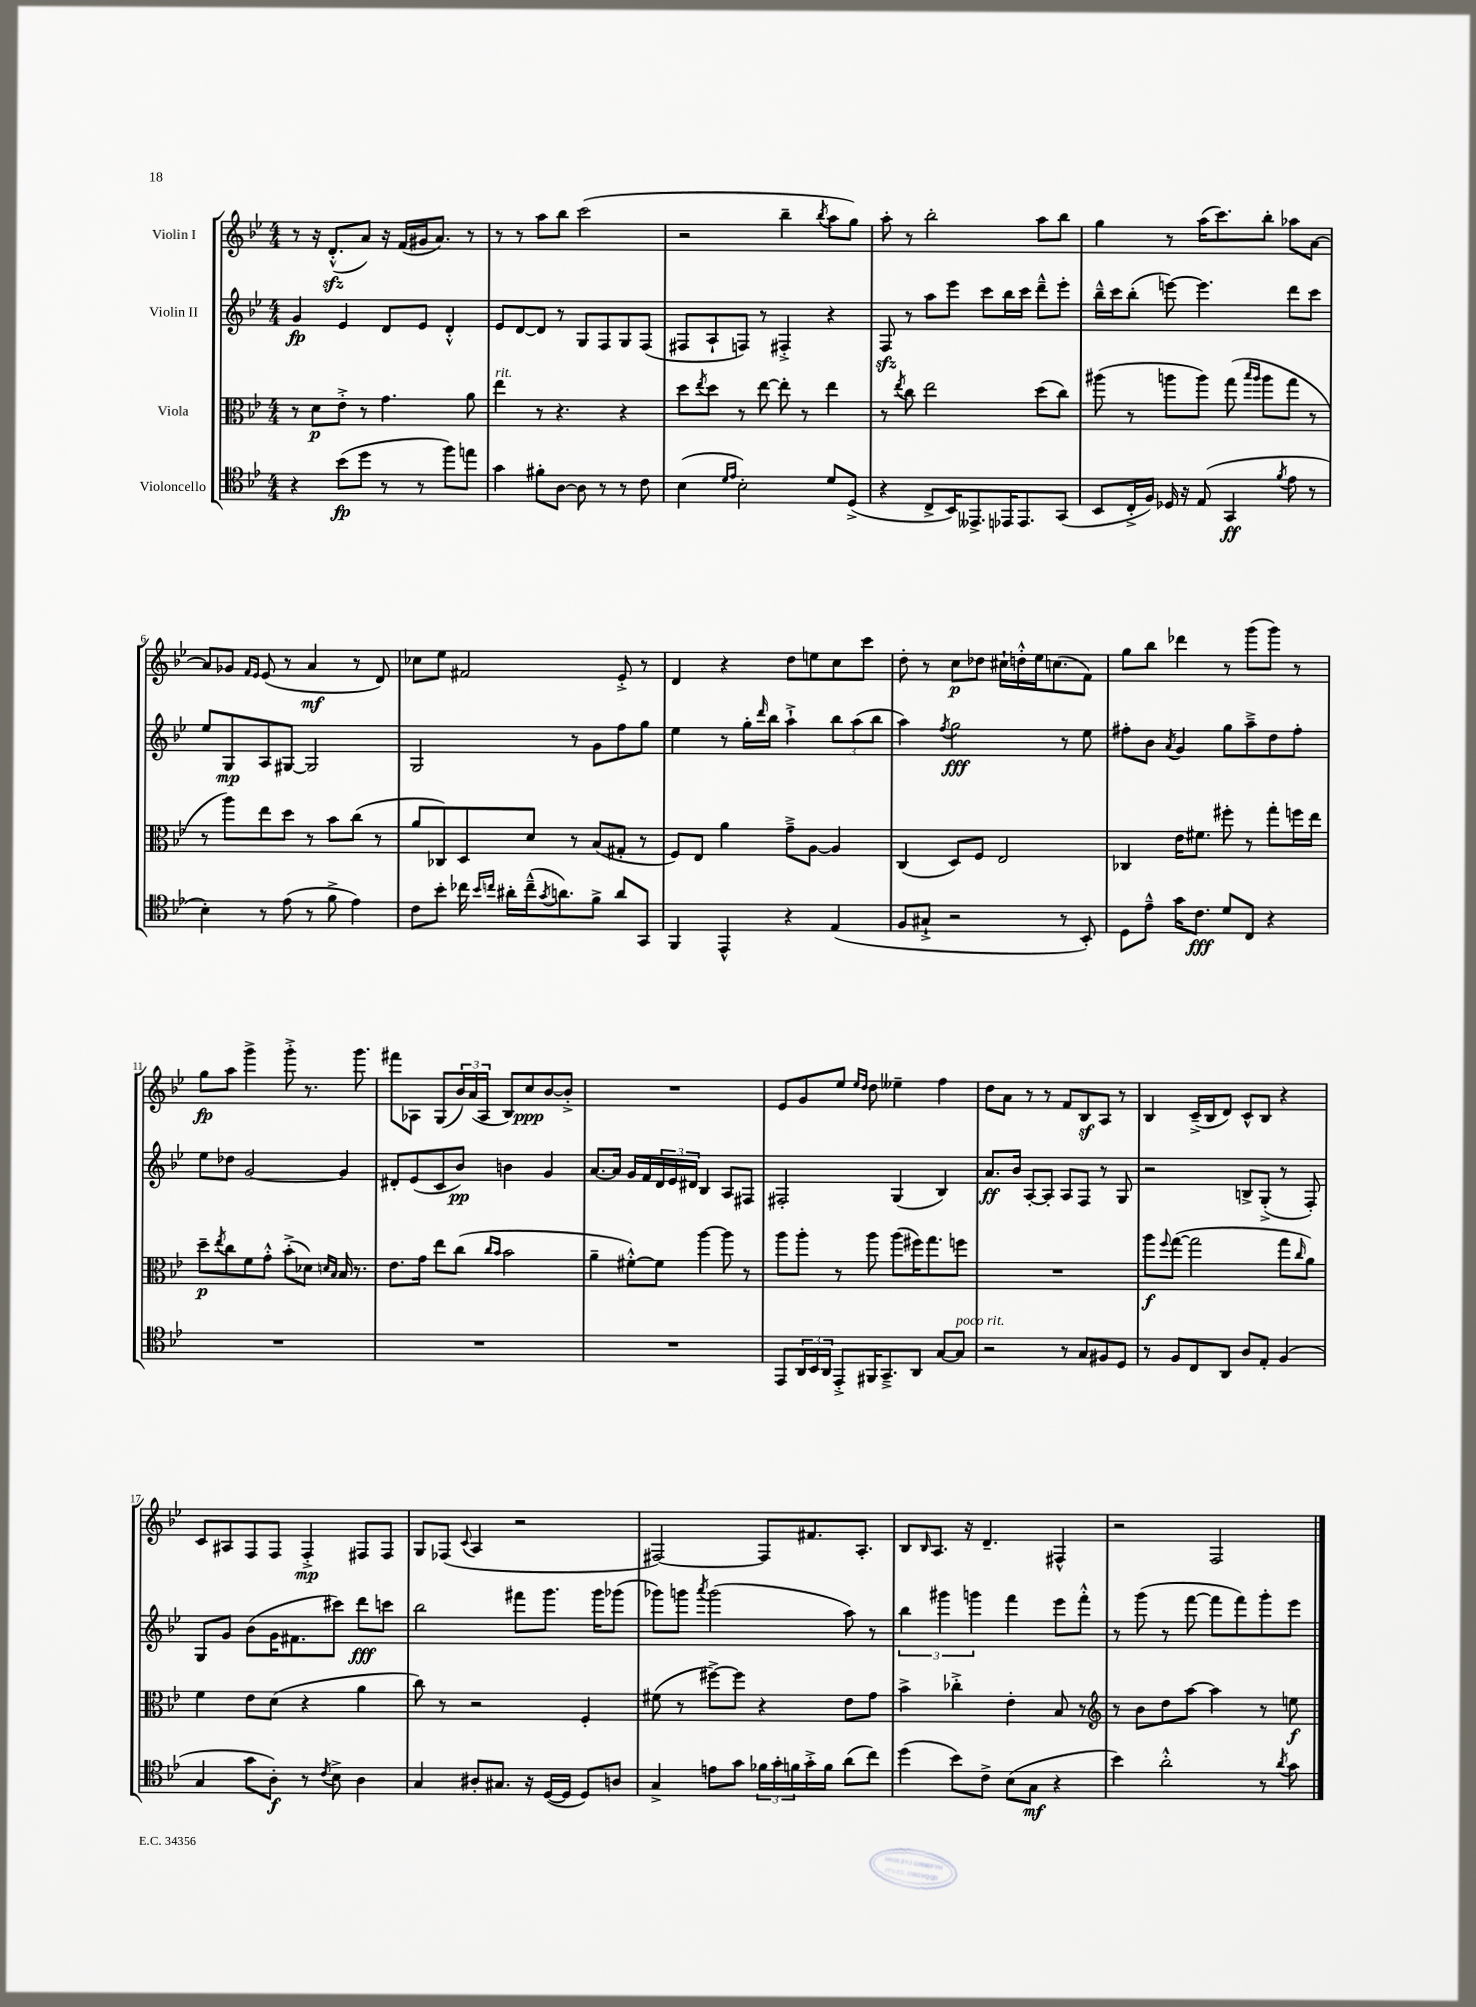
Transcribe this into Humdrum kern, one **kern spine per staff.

**kern	**dynam	**kern	**dynam	**kern	**dynam	**kern	**dynam
*part4	*part4	*part3	*part3	*part2	*part2	*part1	*part1
*staff4	*staff4	*staff3	*staff3	*staff2	*staff2	*staff1	*staff1
*I"Violoncello	*	*I"Viola	*	*I"Violin II	*	*I"Violin I	*
*clefC4	*	*clefC3	*	*clefG2	*	*clefG2	*
*k[b-e-]	*	*k[b-e-]	*	*k[b-e-]	*	*k[b-e-]	*
*M4/4	*	*M4/4	*	*M4/4	*	*M4/4	*
=1	=1	=1	=1	=1	=1	=1	=1
4r	.	8r	.	4g/	fp	8r	.
.	.	8d\L	p	.	.	16r	.
.	.	.	.	.	.	(8.dzz'^^/L	.
(8b-\L	fp	8e-'^\J	.	4e-/	.	.	.
8dd\J	.	8r	.	.	.	8a/J)	.
8r	.	4.g\	.	8d/L	.	16r	.
.	.	.	.	.	.	(16f/LL	.
8r	.	.	.	8e-/J	.	16g#X/J	.
.	.	.	.	.	.	8.a/J)	.
8ff\L)	.	.	.	4d'^^/	.	.	.
8een\J	.	8a\	.	.	.	8r	.
=2	=2	=2	=2	=2	=2	=2	=2
!	!	!LO:TX:a:i:t=rit.	!	!	!	!	!
4g\	.	4ee-\	.	8e-/L	.	8r	.
.	.	.	.	[8d/	.	8r	.
8f#X'\L	.	8r	.	8d/J]	.	8aa\L	.
[8A\J	.	4.r	.	8r	.	8bb-\J	.
8A\]	.	.	.	8G/L	.	(2ccc\	.
8r	.	.	.	8F/	.	.	.
8r	.	4r	.	8G/	.	.	.
8c\	.	.	.	(8F/J	.	.	.
=3	=3	=3	=3	=3	=3	=3	=3
(4B-\	.	8dd\L	.	8F#X/L	.	2r	.
.	.	8qee-/	.	.	.	.	.
.	.	8dd\J	.	8A`/	.	.	.
16qqd/LL	.	.	.	.	.	.	.
16qqe-/JJ	.	.	.	.	.	.	.
2B-'\)	.	8r	.	8Fn/J)	.	.	.
.	.	[8ee-\	.	8r	.	.	.
.	.	8ee-'\]	.	4F#X'^/	.	4bb-~\	.
.	.	8r	.	.	.	.	.
.	.	.	.	.	.	8qbb-/	.
8d/L	.	4ee-\	.	4r	.	8aa\L	.
(8D^/J	.	.	.	.	.	8gg\J)	.
=4	=4	=4	=4	=4	=4	=4	=4
4r	.	8r	.	8Fzz/	.	8aa'\	.
.	.	8qee-/	.	.	.	.	.
.	.	8cc\	.	8r	.	8r	.
8C^/L	.	2ee-\	.	8aa\L	.	2bb-'\	.
16BB-/K)	.	.	.	8eee-\J	.	.	.
8.EE--X^/	.	.	.	.	.	.	.
.	.	.	.	8ccc\L	.	.	.
16EE-X/K	.	.	.	16bb-\L	.	.	.
8.EE-/	.	.	.	16ccc\JJ	.	.	.
.	.	(8dd\L	.	8ddd~^^\L	.	8aa\L	.
(8GG/J	.	8cc\J)	.	8eee-'\J	.	8bb-\J	.
=5	=5	=5	=5	=5	=5	=5	=5
8BB-/L	.	(8aa#X\	.	16bb-~^^\LL	.	4gg\	.
.	.	.	.	16ccc\J	.	.	.
16C'^/L	.	8r	.	(8bb-'\J	.	.	.
16F/JJ)	.	.	.	.	.	.	.
16D-X/	.	8aan\L	.	[8eeen\)	.	8r	.
16r	.	.	.	.	.	.	.
(8E-/	.	8aa\J)	.	4.eee\]	.	(16aa\KL	.
.	.	.	.	.	.	8.ccc\)	.
4GG/	ff	(8gg\	.	.	.	.	.
.	.	16qqbb-/LL	.	.	.	.	.
.	.	16qqaa/JJ	.	.	.	.	.
.	.	8aa\L	.	.	.	8bb-'\J	.
8qf/	.	.	.	.	.	.	.
8e-\	.	8gg\J	.	8ddd\L	.	8aa-X\L	.
8r	.	8r	.	8ccc\J	.	[8a\J	.
!!LO:LB:g=z
=6	=6	=6	=6	=6	=6	=6	=6
4B-'\)	.	8r	.	8ee-/L	.	8a/L]	.
.	.	8aa\L)	.	8G/	mp	8g-X/J	.
.	.	.	.	.	.	16qqf/LL	.
.	.	.	.	.	.	16qqe-/JJ	.
8r	.	8ee-\	.	8A/	.	(8e-/	.
(8e-\	.	8dd\J	.	[8G#X/J	.	8r	.
8r	.	8r	.	2G#/]	.	4a/	mf
8f^\	.	8b-\L	.	.	.	.	.
4e-\)	.	(8cc\J	.	.	.	8r	.
.	.	8r	.	.	.	8d/)	.
=7	=7	=7	=7	=7	=7	=7	=7
8c\L	.	8a/L	.	2G/	.	8cc-X\L	.
8b-'\J	.	8C-X/)	.	.	.	8ee-\J	.
16cc-X\	.	8D/	.	.	.	2f#X/	.
16qqb-/LL	.	.	.	.	.	.	.
16qqccn/JJ	.	.	.	.	.	.	.
16a#X'\LL	.	.	.	.	.	.	.
(16cc~^^\J	.	8d/J	.	.	.	.	.
8qg/	.	.	.	.	.	.	.
8.an\)	.	.	.	.	.	.	.
.	.	8r	.	8r	.	.	.
8f^\J	.	(8B-/L	.	8g\L	.	.	.
8a/L	.	8G#X'/J	.	8ff\	.	8e-'^/	.
8GG/J	.	8r	.	8gg\J	.	8r	.
=8	=8	=8	=8	=8	=8	=8	=8
4FF/	.	8F/L)	.	4ee-\	.	4d/	.
.	.	8E-/J	.	.	.	.	.
4EE-^^/	.	4a\	.	8r	.	4r	.
.	.	.	.	16gg'\LL	.	.	.
.	.	.	.	16qqddd/	.	.	.
.	.	.	.	16bb-\JJ	.	.	.
4r	.	8g~^\L	.	4aa`^\	.	8dd\L	.
.	.	[8A\J	.	.	.	8een\	.
(4E-/	.	4A/]	.	12bb-\L	.	8cc\	.
.	.	.	.	(12aa\	.	.	.
.	.	.	.	.	.	8ccc\J	.
.	.	.	.	12bb-\J	.	.	.
=9	=9	=9	=9	=9	=9	=9	=9
8F/L	.	(4C/	.	4aa\)	.	8dd'\	.
8G#X`^/J	.	.	.	.	.	8r	.
.	.	.	.	8qff/	.	.	.
2r	.	8D/L)	.	2gg\	fff	8cc\L	p
.	.	8F/J	.	.	.	8dd-X\J	.
.	.	2E-/	.	.	.	16cc#X`\LL	.
.	.	.	.	.	.	16ddn'^^\	.
.	.	.	.	.	.	16ee-\J	.
.	.	.	.	.	.	(8.ccn\	.
8r	.	.	.	8r	.	.	.
8BB-'/)	.	.	.	8ee-\	.	8f\J)	.
=10	=10	=10	=10	=10	=10	=10	=10
8D\L	.	4C-X/	.	8ff#X'\L	.	8gg\L	.
8e-~^^\J	.	.	.	8b-\J	.	8bb-\J	.
.	.	.	.	8qa/	.	.	.
16g\KL	.	16e-\KL	.	4g/	.	4ddd-X\	.
8.c\J	fff	8.f#X\J	.	.	.	.	.
8d/L	.	8ff#X'\	.	8gg\L	.	8r	.
8C/J	.	8r	.	8aa~^\	.	(8ggg\L	.
4r	.	8gg'\L	.	8dd\	.	8ggg\J)	.
.	.	16ffn\L	.	8ff#'\J	.	8r	.
.	.	16ee-\JJ	.	.	.	.	.
!!LO:LB:g=z
=11	=11	=11	=11	=11	=11	=11	=11
1r	.	8dd~\L	p	8ee-\L	.	8gg\L	fp
.	.	8qee-/	.	.	.	.	.
.	.	8cc\	.	8dd-X\J	.	8aa\J	.
.	.	8f\	.	[2g/	.	4ggg^\	.
.	.	8g'^^\J	.	.	.	.	.
.	.	(8b-'^\L	.	.	.	8ggg'^\	.
.	.	8d-X\J)	.	.	.	8.r	.
.	.	16qqdn/LL	.	.	.	.	.
.	.	16qqB-/JJ	.	.	.	.	.
.	.	16B-/	.	4g/]	.	.	.
.	.	8.r	.	.	.	8.ggg\	.
=12	=12	=12	=12	=12	=12	=12	=12
1r	.	8.e-\L	.	8d#X'/L	.	8fff#X\L	.
.	.	.	.	(8e-/	.	8A-X\J	.
.	.	16g\Jk	.	.	.	.	.
.	.	8ee-\L	.	8c/	.	(8G/L	.
.	.	(8cc\J	.	8b-/J)	pp	24b-/L)	.
.	.	.	.	.	.	(24a/	.
.	.	.	.	.	.	24A-/JJ	.
.	.	16qqcc/LL	.	.	.	.	.
.	.	16qqb-/JJ	.	.	.	.	.
.	.	2b-\	.	4bn\	.	8B-/L)	.
.	.	.	.	.	.	8cc/	ppp
.	.	.	.	4g/	.	[8b-/	.
.	.	.	.	.	.	8b-'^/J]	.
=13	=13	=13	=13	=13	=13	=13	=13
1r	.	4a~\	.	[8.a/L	.	1r	.
.	.	.	.	16a/Jk]	.	.	.
.	.	[8f#X'^^\L)	.	16g/LL	.	.	.
.	.	.	.	16f/	.	.	.
.	.	8f#\J]	.	24d/	.	.	.
.	.	.	.	24e-/	.	.	.
.	.	.	.	24d#X/JJ	.	.	.
.	.	[4aa\	.	4B-/	.	.	.
.	.	8aa\]	.	8A/L	.	.	.
.	.	8r	.	8F#X/J	.	.	.
=14	=14	=14	=14	=14	=14	=14	=14
8EE-/L	.	8aa\L	.	2F#X'/	.	8e-/L	.
24AA/L	.	8aa'\J	.	.	.	8g/	.
24BB-/	.	.	.	.	.	.	.
24AA/JJ	.	.	.	.	.	.	.
8EE-'^/L	.	8r	.	.	.	8ee-/J	.
.	.	.	.	.	.	16qqee-/LL	.
.	.	.	.	.	.	16qqdd/JJ	.
16FF#X/K	.	8aa\	.	.	.	8dd\	.
8.GG~^/	.	.	.	.	.	.	.
.	.	(8aa\L	.	(4G/	.	4ee--X~\	.
8AA/J	.	16ff#X\K)	.	.	.	.	.
.	.	8.gg\	.	.	.	.	.
[8G/L	.	.	.	4B-/)	.	4ff\	.
!LO:TX:a:i:t=poco rit.	!	!	!	!	!	!	!
8G/J]	.	8ffn\J	.	.	.	.	.
=15	=15	=15	=15	=15	=15	=15	=15
2r	.	1r	.	8.a/L	ff	8dd\L	.
.	.	.	.	.	.	8a\J	.
.	.	.	.	16b-/Jk	.	.	.
.	.	.	.	[8A'/L	.	8r	.
.	.	.	.	8A'/J]	.	8r	.
8r	.	.	.	8A/L	.	8f/L	.
8G/L	.	.	.	8F/J	.	8B-z/	.
8F#X/	.	.	.	8r	.	8A/J	.
8D/J	.	.	.	8G/	.	8r	.
=16	=16	=16	=16	=16	=16	=16	=16
8r	.	8aa\L	f	2r	.	4B-/	.
.	.	8qqff/	.	.	.	.	.
8F/L	.	([8gg\J	.	.	.	.	.
8C/	.	2gg\]	.	.	.	(16c~^/LL	.
.	.	.	.	.	.	16B-/J	.
8AA/J	.	.	.	.	.	8d/J)	.
8A/L	.	.	.	8Bn^/L	.	8c^^/L	.
8E-'/J	.	.	.	(8G'^/J	.	8B-/J	.
(4F/	.	8gg\L	.	8r	.	4r	.
.	.	16qqcc/	.	.	.	.	.
.	.	8a\J)	.	8F'/)	.	.	.
!!LO:LB:g=z
=17	=17	=17	=17	=17	=17	=17	=17
4G/	.	4f\	.	8G/L	.	8c/L	.
.	.	.	.	8g/J	.	8A#X/	.
8g\L	.	8e-\L	.	(8b-\L	.	8F/	.
8A'\J)	f	(8d\J	.	16g\K	.	8F/J	.
.	.	.	.	8.f#X\	.	.	.
8r	.	4r	.	.	.	4F'^/	mp
8qc/	.	.	.	.	.	.	.
8B-^\	.	.	.	8ccc#X\J)	.	.	.
4A\	.	4a\	.	8ddd\L	fff	8F#X/L	.
.	.	.	.	8cccn\J	.	8F#/J	.
=18	=18	=18	=18	=18	=18	=18	=18
4G/	.	8cc\)	.	2bb-\	.	8G/L	.
.	.	8r	.	.	.	(8F-X/J	.
.	.	.	.	.	.	8qqc/	.
8A#X'/L	.	2r	.	.	.	4A/	.
8.G#X/J	.	.	.	.	.	.	.
.	.	.	.	8fff#X\L	.	2r	.
16r	.	.	.	.	.	.	.
([16D/LL	.	.	.	8.ggg\J	.	.	.
16D/JJ]	.	.	.	.	.	.	.
8D/L)	.	4F'/	.	.	.	.	.
.	.	.	.	16ggg\KL	.	.	.
8An/J	.	.	.	(8ggg-X\J	.	.	.
=19	=19	=19	=19	=19	=19	=19	=19
4G^/	.	(8f#X\	.	8ggg-X\L)	.	[2F#X/)	.
.	.	8r	.	8gggn\J	.	.	.
.	.	.	.	8qaaa/	.	.	.
8en\L	.	[8ff#X^\L)	.	(2ggg\	.	.	.
8g\J	.	8ff#\J]	.	.	.	.	.
24f-X\LL	.	4r	.	.	.	8F#/L]	.
24g'\	.	.	.	.	.	.	.
24fn\	.	.	.	.	.	.	.
16g'^\	.	.	.	.	.	8.f#X/	.
16f\JJ	.	.	.	.	.	.	.
(8a\L	.	8e-\L	.	8aa\)	.	.	.
.	.	.	.	.	.	8.A'/J	.
8cc\J)	.	8g\J	.	8r	.	.	.
=20	=20	=20	=20	=20	=20	=20	=20
(4dd\	.	4b-^\	.	6bb-\	.	8B-/L	.
.	.	.	.	.	.	16qqB-/	.
.	.	.	.	.	.	8.A/J	.
.	.	.	.	6ggg#X\	.	.	.
8b-\L)	.	4cc-X'^\	.	.	.	.	.
.	.	.	.	.	.	16r	.
.	.	.	.	6gggn\	.	.	.
8c^\J	.	.	.	.	.	4.d~/	.
(8B-\L	.	4e-'\	.	4fff\	.	.	.
8G\J	mf	.	.	.	.	.	.
4r	.	8B-/	.	8eee-\L	.	4F#X^^/	.
.	.	8r	.	8fff'^^\J	.	.	.
=21	=21	=21	=21	=21	=21	=21	=21
*	*	*clefG2	*	*	*	*	*
4b-\)	.	8r	.	8r	.	2r	.
.	.	8b-\L	.	(8ggg\	.	.	.
2a'^^\	.	8dd\	.	8r	.	.	.
.	.	[8aa\J	.	[8fff\	.	.	.
.	.	4aa\]	.	8fff\L]	.	2F/	.
.	.	.	.	8fff\)	.	.	.
8r	.	8r	.	8ggg'\	.	.	.
8qa/	.	.	.	.	.	.	.
8g\	.	8een\	f	8eee-\J	.	.	.
==	==	==	==	==	==	==	==
*-	*-	*-	*-	*-	*-	*-	*-
